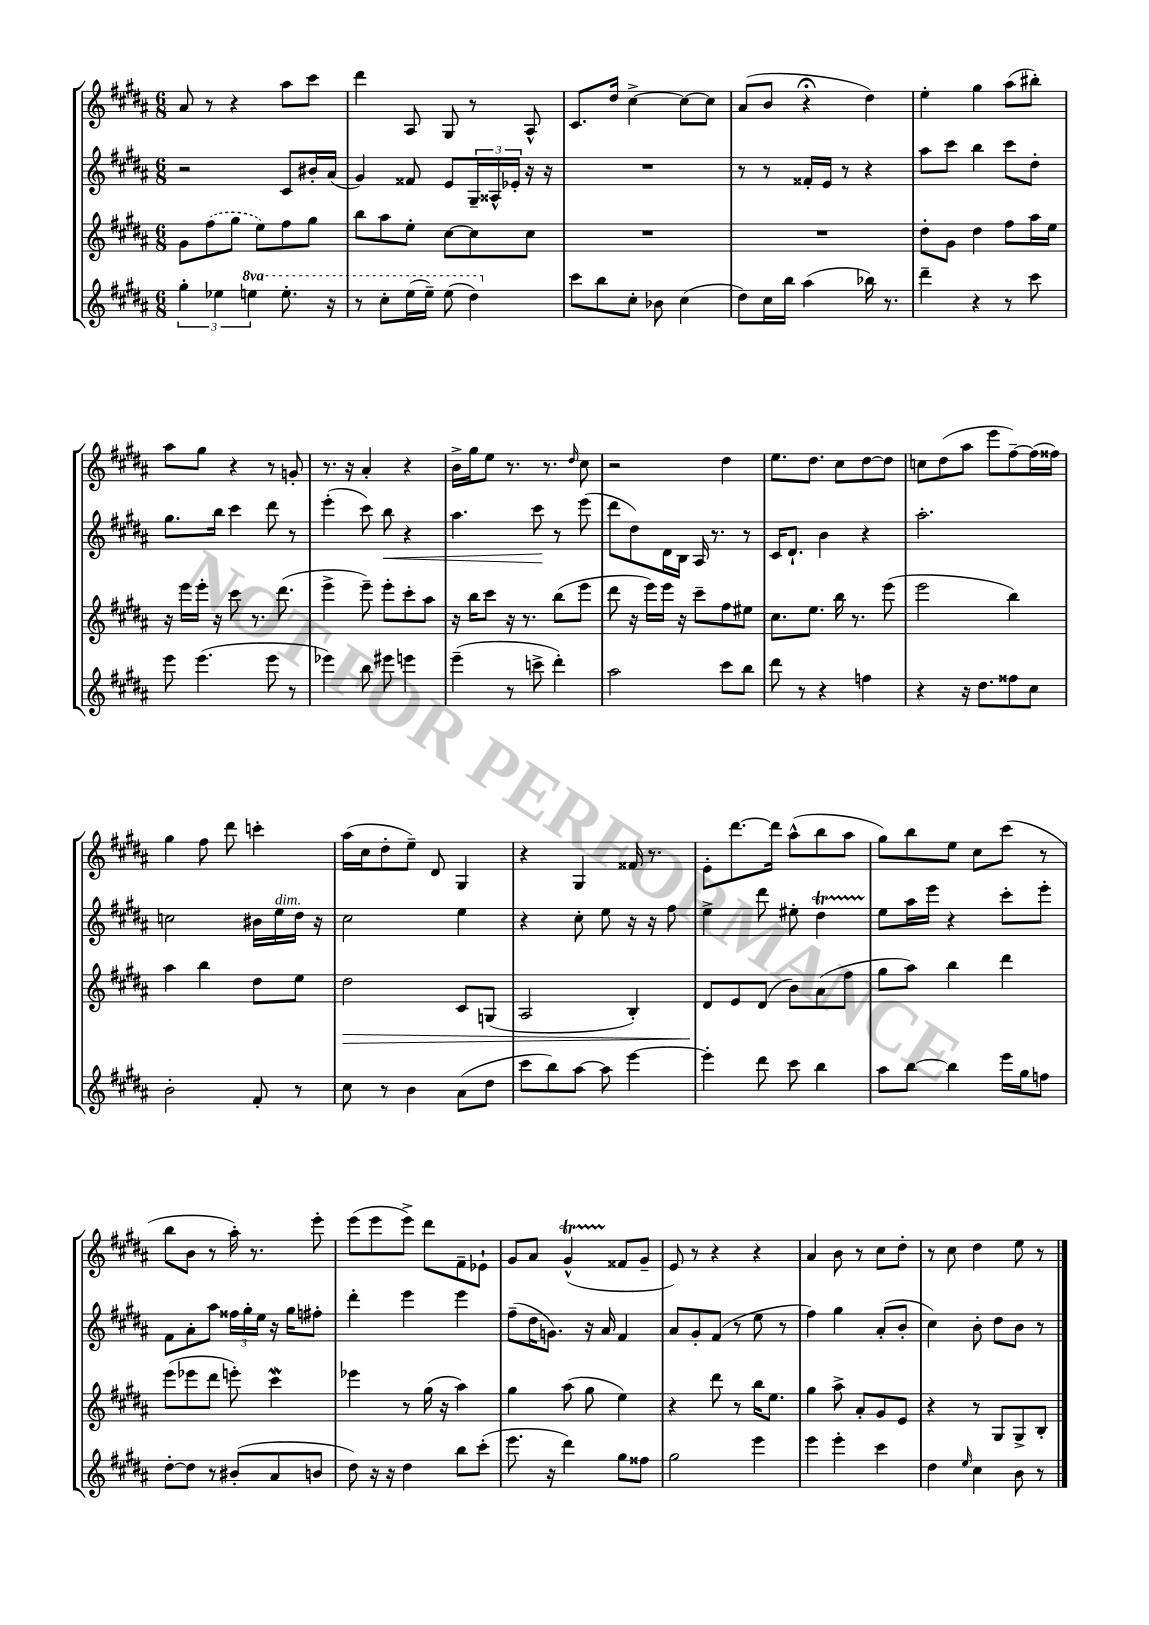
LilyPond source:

<<
\new StaffGroup <<
\new Staff = "s0" {
    \clef treble \key b \major \numericTimeSignature \time 6/8
    ais'8 r8 r4 ais''8 cis'''8 |
    dis'''4 ais8 gis8 r8 ais8-^ |
    cis'8. dis''16 cis''4~-> cis''8~ cis''8 |
    ais'8( b'8 r4\fermata dis''4) |
    e''4-. gis''4 ais''8( bis''8-.) |
    ais''8 gis''8 r4 r8 g'8-. |
    r8. r16 ais'4-. r4 |
    b'16-> gis''16 e''8 r8. r8. \grace { dis''16 } cis''8 |
    r2 dis''4 |
    e''8. dis''8. cis''8 dis''8~ dis''8 |
    c''8 dis''8( ais''8 e'''8 fis''8~--) fis''16( fisis''16) |
    gis''4 fis''8 dis'''8 c'''4-. |
    ais''16( cis''16 dis''8-. e''8--) dis'8 gis4 |
    r4 gis4 fisis'16 r8. |
    e'8-. dis'''8.~ dis'''16 ais''8-^( b''8 ais''8 |
    gis''8) b''8 e''8 cis''8 cis'''8( r8 |
    b''8 b'8 r8 ais''16-.) r8. e'''8-. |
    e'''8( e'''8 e'''8->) dis'''8 fis'8-- ees'8-! |
    gis'8 ais'8 gis'4-^\startTrillSpan( fisis'8\stopTrillSpan gis'8-- |
    e'8) r8 r4 r4 |
    ais'4 b'8 r8 cis''8 dis''8-. |
    r8 cis''8 dis''4 e''8 r8 \bar "|." |
}
\new Staff = "s1" {
    \clef treble \key b \major \numericTimeSignature \time 6/8
    r2 cis'8 bis'16-. ais'16( |
    gis'4) fisis'8 e'8 \tuplet 3/2 { gis16-- aisis16-^ ees'16-. } r16 r16 |
    R2. |
    r8 r8 fisis'16-. e'16 r8 r4 |
    ais''8 cis'''8 b''4 cis'''8 dis''8-. |
    gis''8. b''16 cis'''4 dis'''8 r8 |
    e'''4-.( cis'''8) b''8\< r4 |
    ais''4. cis'''8\! r8 e'''8( |
    dis'''8 dis''8) dis'16 b16 ais16 r8. r8 |
    cis'16 dis'8.-! b'4 r4 |
    ais''2.-. |
    c''2 bis'16 e''16^\markup { \italic "dim." } dis''16 r16 |
    cis''2 e''4 |
    r4 cis''8-. e''8 r16 r16 fis''8 |
    e''4-> dis'''8 eis''8-. dis''4\startTrillSpan |
    e''8\stopTrillSpan ais''16 e'''16 r4 cis'''8-. e'''8-. |
    fis'8 ais'8-. ais''8 \tuplet 3/2 { fisis''16 gis''16-. e''16 } r16 gis''16 fis''8-. |
    dis'''4-. e'''4 e'''4 |
    fis''8--( dis''16 g'8.) r16 ais'16 fis'4 |
    ais'8 gis'8-. fis'8( r8 e''8 r8 |
    fis''4) gis''4 ais'8-.( b'8-. |
    cis''4) b'8-. dis''8 b'8 r8 \bar "|." |
}
\new Staff = "s2" {
    \clef treble \key b \major \numericTimeSignature \time 6/8
    gis'8 \once \slurDashed fis''8( gis''8 e''8) fis''8 gis''8 |
    b''8 ais''8 e''8-. cis''8~ cis''8 cis''8 |
    R2. |
    R2. |
    dis''8-. gis'8 dis''4 fis''8 ais''16 e''16 |
    r16 e'''16 e'''16-. r16 cis'''8 r8. dis'''8.( |
    e'''4-> e'''8--) e'''8-. cis'''8-. ais''8 |
    r16 b''16 cis'''8 r16 r8. b''8( e'''8 |
    dis'''8 r16 e'''16) e'''16 r16 cis'''8-- fis''8 eis''8 |
    cis''8. e''8. b''16 r8. e'''8( |
    e'''2 b''4) |
    ais''4 b''4 dis''8 e''8 |
    dis''2\> cis'8 g8( |
    ais2 b4-.) |
    dis'8\! e'8 dis'8( b'8) ais'8( fis''8 |
    gis''8 ais''8) b''4 dis'''4 |
    e'''8( ees'''8 dis'''8 e'''8-.) cis'''4\mordent |
    ees'''4 r8 gis''16( r16 ais''4) |
    gis''4 ais''8( gis''8 e''4) |
    r4 dis'''8 r8 b''16 e''8. |
    gis''4 ais''8-> ais'8-. gis'8 e'8 |
    r4 r8 gis8 gis8-> b8-. \bar "|." |
}
\new Staff = "s3" {
    \clef treble \key b \major \numericTimeSignature \time 6/8 \set Staff.ottavationMarkups = #ottavation-simple-ordinals
    \tuplet 3/2 { gis''4-. ees''4 \ottava #1 e'''!4 } e'''8.-. r16 |
    r8 cis'''8-. e'''16( e'''16--) e'''8( dis'''4) \ottava #0 |
    cis'''8 b''8 cis''8-. bes'8 cis''4( |
    dis''8) cis''16 b''16 ais''4( bes''16) r8. |
    dis'''4-- r4 r8 cis'''8 |
    e'''8 e'''4.( e'''8 r8 |
    ees'''4) b''8 eis'''8 e'''4 |
    e'''4--( r8 c'''8-> dis'''4-.) |
    ais''2 cis'''8 b''8 |
    dis'''8 r8 r4 f''4 |
    r4 r16 dis''8. fisis''8 cis''8 |
    b'2-. fis'8-. r8 |
    cis''8 r8 b'4 ais'8( dis''8 |
    cis'''8 b''8) ais''8~ ais''8 e'''4~ |
    e'''4-. dis'''8 cis'''8 b''4 |
    ais''8 b''8~ b''4 e'''16 gis''16 f''8 |
    dis''8~-. dis''8 r8 bis'8-.( ais'8 b'8 |
    dis''8) r16 r16 dis''4 b''8 cis'''8-.( |
    e'''8. r16 dis'''4) gis''8 fisis''8 |
    gis''2 e'''4 |
    e'''4 e'''4-. cis'''4 |
    dis''4 \grace { e''16 } cis''4 b'8 r8 \bar "|." |
}
>>
>>
\layout { \context { \Score \remove "Bar_number_engraver" } }
